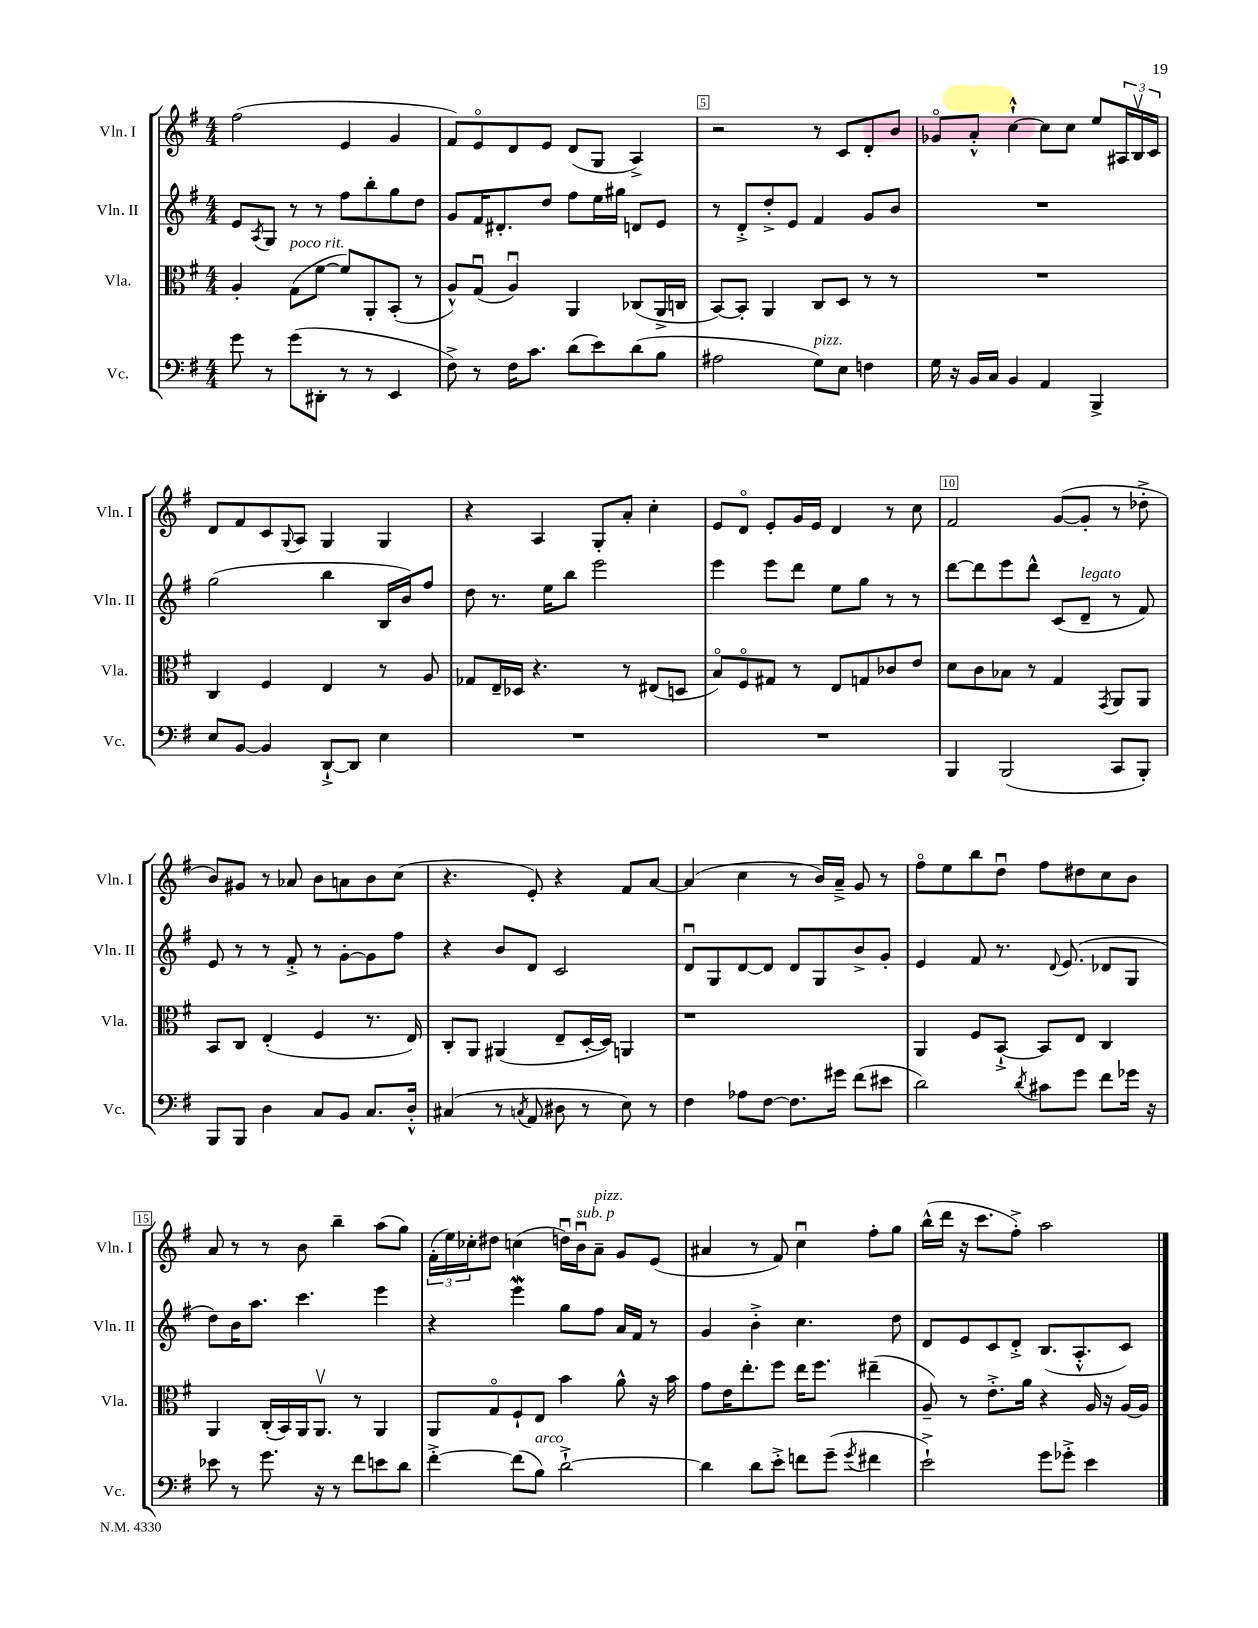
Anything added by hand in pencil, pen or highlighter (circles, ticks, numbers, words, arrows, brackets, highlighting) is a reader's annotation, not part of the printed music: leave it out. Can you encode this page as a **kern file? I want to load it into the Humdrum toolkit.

**kern	**kern	**kern	**kern
*staff4	*staff3	*staff2	*staff1
*clefF4	*clefC3	*clefG2	*clefG2
*k[f#]	*k[f#]	*k[f#]	*k[f#]
*M4/4	*M4/4	*M4/4	*M4/4
8g	4A'	8e	(2ff#
.	.	8qA	.
8r	.	8G	.
(8g	(8G	8r	.
8DD#'	[8f#	8r	.
8r	8f#])	8ff#	4e
8r	8AA'	8bb'	.
4EE	(8BB'	8gg	4g
.	8r	8dd	.
=	=	=	=
8F#^)	8A^^)	8g	8f#)
8r	(8Gu	16f#	8eo
.	.	8.d#'	.
16F#	4Au)	.	8d
8.c	.	.	.
.	.	8dd	8e
(8d	4AA	8ff#	(8d
8e)	.	16ee	8G
.	.	16gg#	.
(8d	(8C-	8d	4A^)
8B	16AA^	8e	.
.	16C	.	.
=	=	=	=
2A#	[8BB)	8r	2r
.	8BB']	8d'^	.
.	4AA	8dd'^	.
.	.	8e	.
8G)	8C	4f#	8r
8E	8D	.	8c
4F	8r	8g	8d'
.	8r	8b	8b
=	=	=	=
16G	1r	1r	8g-o
16r	.	.	.
16BB	.	.	8a'^^
16C	.	.	.
4BB	.	.	[4cc`^^
4AA	.	.	8cc]
.	.	.	8cc
4BBB^	.	.	8ee
.	.	.	24A#
.	.	.	24Bv
.	.	.	24c
=	=	=	=
8E	4C	(2gg	8d
[8BB	.	.	8f#
4BB]	4F#	.	8c
.	.	.	8qqG
.	.	.	8A
[8DD`^	4E	4bb	4G
8DD]	.	.	.
4E	8r	16B	4G
.	.	16b)	.
.	8A	8ff#	.
=	=	=	=
1r	8G-	8dd	4r
.	16E~	8.r	.
.	16D-	.	.
.	4.r	.	4A
.	.	16ee	.
.	.	8bb	.
.	.	2eee	8G'
.	8r	.	8a'
.	(8E#	.	4cc'
.	8D	.	.
=	=	=	=
1r	8Bo)	4eee	8e
.	8F#o	.	8do
.	8G#	8eee	8e'
.	8r	8ddd	16g
.	.	.	16e
.	8E	8ee	4d
.	8G	8gg	.
.	8c-	8r	8r
.	8e	8r	8cc
=	=	=	=
4BBB	8d	[8ddd	2f#
.	8c	8ddd]	.
(2BBB	8B-	8eee	.
.	8r	8ddd^^	.
.	4G	(8c	([8g
.	.	8d~	8g']
.	8qGG	.	.
8CC	8AA	8r	8r
8BBB')	8AA	8f#)	8dd-'^
=	=	=	=
8BBB	8BB	8e	8b)
8BBB	8C	8r	8g#
4D	(4E'	8r	8r
.	.	8f#'^	8a-
8C	4F#	8r	8b
8BB	.	[8g'	8a
8.C	8.r	8g]	8b
.	.	8ff#	(8cc
16D'^^	16E)	.	.
=	=	=	=
(4C#	8C'	4r	4.r
.	8AA	.	.
8r	(4AA#	8b	.
8qC	.	.	.
8AA	.	8d	8e')
8D#	8E~	2c	4r
8r	[16D'	.	.
.	16D])	.	.
8E)	4AA	.	8f#
8r	.	.	[8a
=	=	=	=
4F#	1r	8du	(4a]
.	.	8G	.
8A-	.	[8d	4cc
[8F#	.	8d]	.
8.F#]	.	8d	8r
.	.	8G	16b)
16g#	.	.	16a~^
(8f#	.	8b^	8g
8e#	.	8g'	8r
=	=	=	=
2d)	4AA	4e	8ff#o
.	.	.	8ee
.	8F#	8f#	8bb
.	[8BB`^	8.r	8ddu
8qd	.	.	.
8c#	8BB]	.	8ff#
.	.	8qqd	.
.	.	(8.e	.
8g	8E	.	8dd#
8f#	4C	8d-	8cc
16g-	.	8G	8b
16r	.	.	.
=	=	=	=
8e-	4AA	8dd)	8a
8r	.	16b	8r
.	.	8.aa	.
8.g	(16C'	.	8r
.	16BB)	.	.
.	16AA	4.ccc	8b
16r	8.AAv	.	.
8r	.	.	4bb~
8f#	8r	.	.
8e	4AA	4eee	(8aa
8d	.	.	8gg)
=	=	=	=
[4f#'^	8AA	4r	(24f#'
.	.	.	24ee)
.	.	.	24cc-'
.	8Go	.	8dd#
(8f#]	8F#`	4eee	(4cc
8B)	8E	.	.
[2d`^	4b	8gg	16ddu)
.	.	.	16bu
.	.	8ff#	8a~
.	8a^^	16a	8g
.	.	16f#	.
.	16r	8r	(8e
.	16b	.	.
=	=	=	=
4d]	8g	4g	4a#
.	16e	.	.
.	8.ee'	.	.
8d	.	4b'^	8r
8e'^	8ff#	.	8f#)
8f	16ee	4.cc	4ccu
.	8.ff#	.	.
(8g~	.	.	.
8qg	.	.	.
4f#	(4ee#~	.	8ff#'
.	.	8dd	8gg
=	=	=	=
2e`^)	8A~)	8d	(16bb^^
.	.	.	16ddd
.	8r	8e	16r
.	.	.	8.ccc
.	8.e'^	8c	.
.	.	8d'^	8ff#'^)
.	16a	.	.
8g	4r	(8.B	2aa
8g-'^	.	.	.
.	.	8.A'^^	.
4e	16A	.	.
.	16r	.	.
.	[16A	8c)	.
.	16A]	.	.
==	==	==	==
*-	*-	*-	*-
